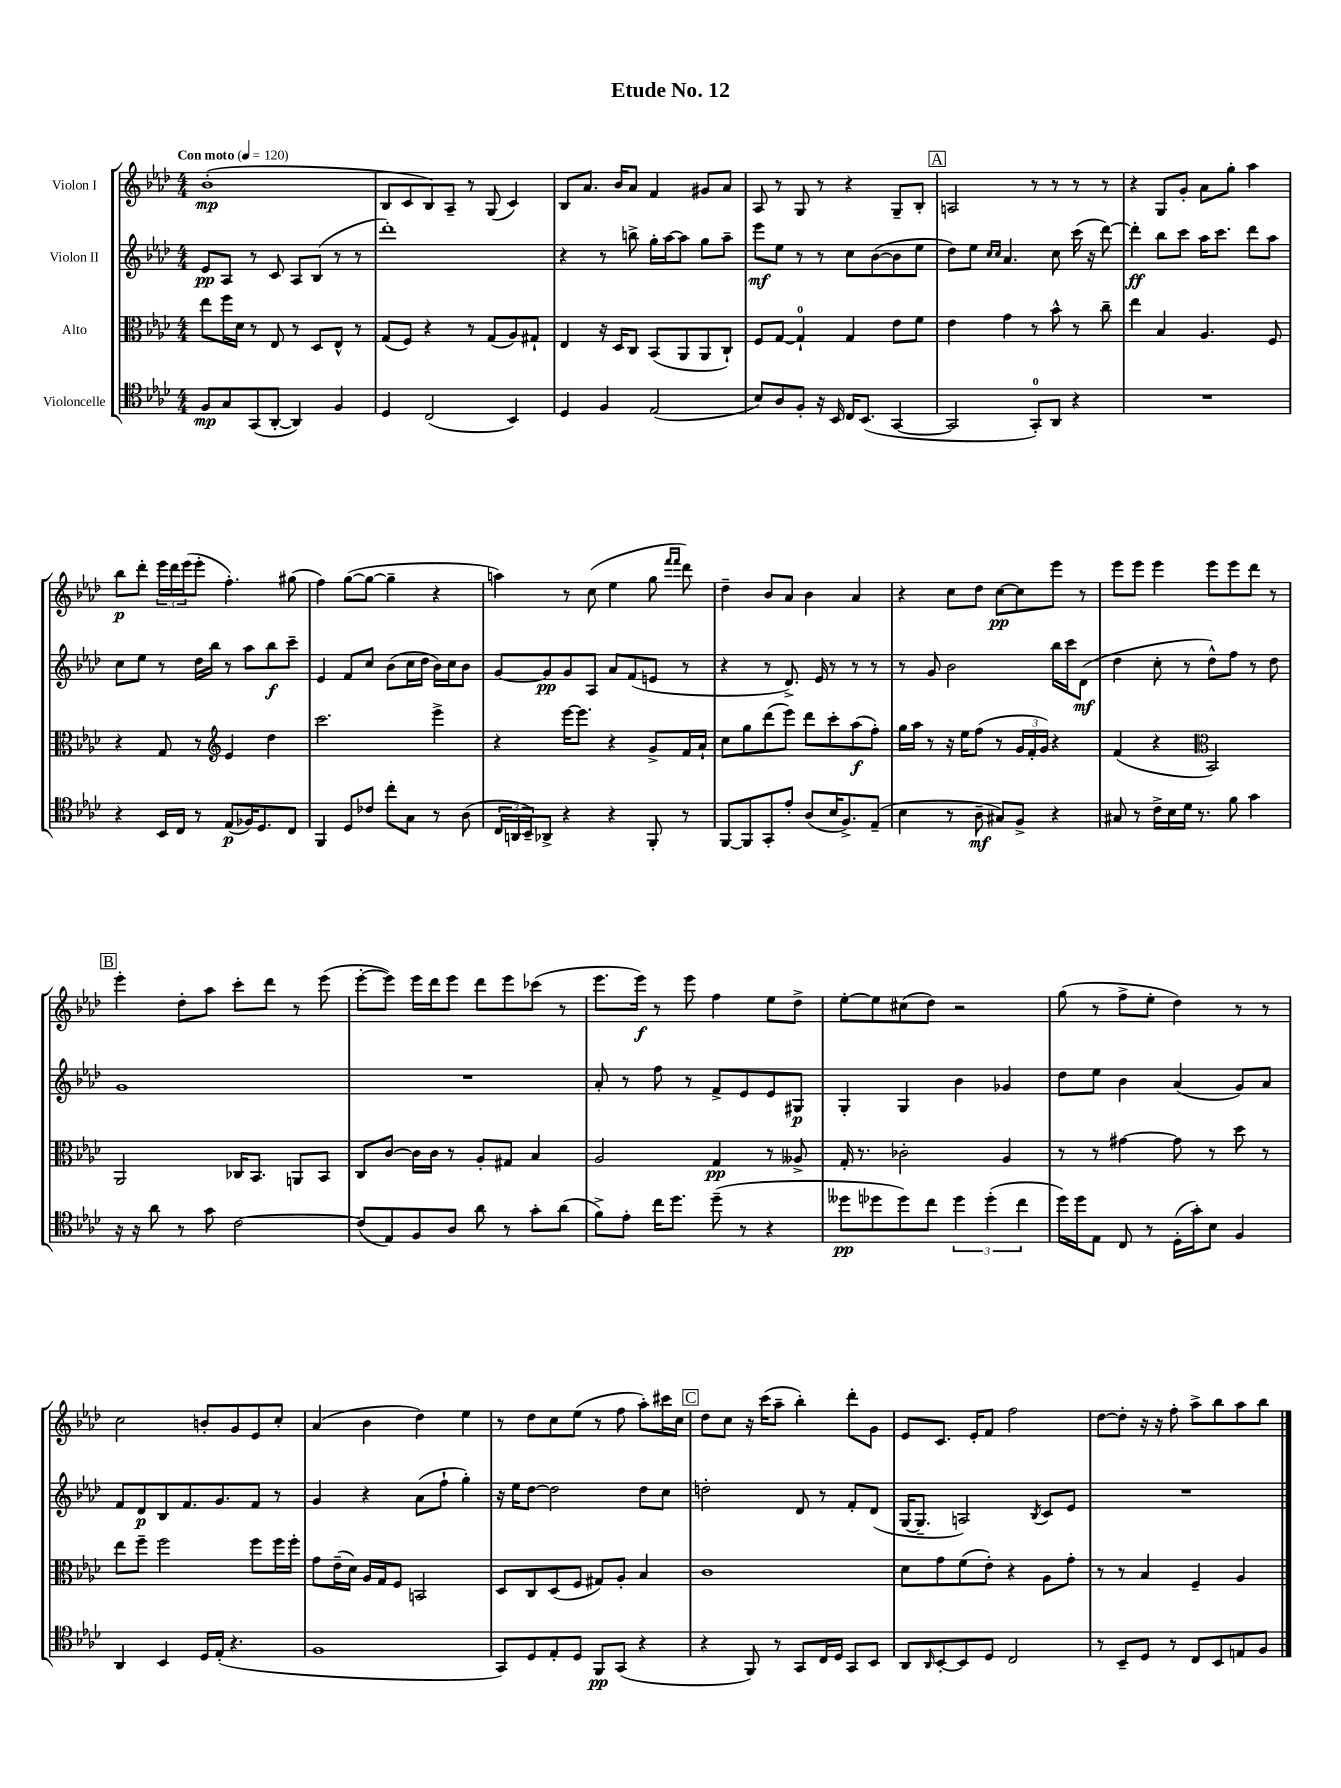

**kern	**kern	**kern	**kern
*staff4	*staff3	*staff2	*staff1
*clefC4	*clefC3	*clefG2	*clefG2
*k[b-e-a-d-]	*k[b-e-a-d-]	*k[b-e-a-d-]	*k[b-e-a-d-]
*M4/4	*M4/4	*M4/4	*M4/4
*MM120	*MM120	*MM120	*MM120
8F/L	8ee-\L	8e-/L	(1b-'
8G/	16ff\L	8A-/J	.
.	16d-\JJ	.	.
(8GG/	8r	8r	.
[8AA-'/J	8E-/	8c/	.
4AA-/])	8r	8A-/L	.
.	8D-/L	(8B-/J	.
4F/	8E-^^/J	8r	.
.	8r	8r	.
=	=	=	=
4D-/	(8G/L	1ddd-')	8B-/L
.	8F/J)	.	8c/
(2C/	4r	.	8B-/)
.	.	.	8A-~/J
.	8r	.	8r
.	(8G/L	.	(8G/
4BB-/)	8A-/)	.	4c/)
.	8G#`/J	.	.
=	=	=	=
4D-/	4E-/	4r	8B-/L
.	.	.	8.a-/J
4F/	16r	8r	.
.	16D-/LK	.	16b-/LK
.	8C/J	8bb^\	8a-/J
(2E-/	(8BB-/L	16gg'\LL	4f/
.	.	[16aa-\J	.
.	8AA-/	8aa-\]J	.
.	8AA-/	8gg\L	8g#/L
.	8C`/J)	8aa-~\J	8a-/J
=	=	=	=
8B-/L)	8F/L	8eee-\L	8A-/
8A-/	[8G/J	8ee-\J	8r
8F'/J	4G`/]	8r	8G/
16r	.	8r	8r
16BB-/	.	.	.
16C/LK	4G/	8cc\L	4r
(8.BB-/J	.	.	.
.	.	([8b-\	.
[4GG/	8e-\L	8b-\]	8G~/L
.	8f\J	8ee-\J	8B-'/J
=	=	=	=
2GG/]	4e-\	8dd-\L)	2A/
.	.	8ee-\J	.
.	.	16qqcc/LL	.
.	.	16qqcc/JJ	.
.	4g\	4.a-/	.
8GG'/L)	8r	.	8r
8AA-/J	8b-^^\	8cc\	8r
4r	8r	(16ccc\	8r
.	.	16r	.
.	8cc~\	[8ddd-\)	8r
=	=	=	=
1r	4ee-\	4ddd-'\]	4r
.	4B-/	8bb-\L	8G/L
.	.	8ccc\J	8g'/J
.	4.A-/	16aa-\LK	8a-\L
.	.	8.ccc\J	.
.	.	.	8gg'\J
.	.	8ddd-\L	4aa-\
.	8F/	8aa-\J	.
=	=	=	=
4r	4r	8cc\L	8bb-\L
.	.	8ee-\J	8ddd-'\J
16BB-/LL	8G/	8r	24eee-\LL
.	.	.	24ddd-\
16C/JJ	.	.	.
.	.	.	(24eee-\J
8r	8r	16dd-\LL	8eee-'\J
.	.	16bb-\JJ	.
*	*clefG2	*	*
(8E-/L	4e-/	8r	4.ff'\)
16F-/K)	.	8aa-\L	.
8.D-/	.	.	.
.	4dd-\	8bb-\	.
8C/J	.	8ccc~\J	(8gg#\
=	=	=	=
4FF/	2.ccc\	4e-/	4ff\)
8D-/L	.	8f/L	([8gg\L
8c-/J	.	8cc/J	8gg\_J
8cc'\L	.	(8b-\L	4gg~\]
8G\J	.	16cc\L	.
.	.	16dd-\JJ	.
8r	4eee-^\	16b-\LL)	4r
.	.	16cc\J	.
(8A-\	.	8b-\J	.
=	=	=	=
24C/LL	4r	[8g/L	4aa\)
24AA/	.	.	.
24BB-~/J)	.	.	.
8AA-^/J	.	8g/]	.
4r	[16eee-\LK	8g/	8r
.	8.eee-\]J	.	.
.	.	8A-/J	(8cc\
4r	4r	8a-/L	4ee-\
.	.	(8f/	.
8FF'/	8g^/L	8e/J	8gg\
.	.	.	16qqfff/LL
.	.	.	16qqfff/JJ
8r	16f/L	8r	8ddd-\)
.	16a-`/JJ	.	.
=	=	=	=
[8FF/L	8cc\L	4r	4dd-~\
8FF/]	8gg\	.	.
8GG'/	(8ddd-\	8r	8b-/L
8e-'/J	8eee-\J)	8.d-^/)	8a-/J
(8A-/L	8ddd-\L	.	4b-\
.	.	16e-/	.
16B-/K	8ccc'\	8r	.
8.F^/)	.	.	.
.	(8aa-\	8r	4a-/
(8E-~/J	8ff'\J)	8r	.
=	=	=	=
4B-\	16gg\LL	8r	4r
.	16aa-\JJ	.	.
.	8r	8g/	.
8r	16r	2b-\	8cc\L
.	16ee-\LK	.	.
8A-~\	(8ff\J	.	8dd-\J
8G#/L)	8r	.	[8cc\L
8F^/J	24g/LL	.	8cc\]
.	24f'/	.	.
.	24g/JJ)	.	.
4r	4r	16bb-\LL	8eee-\J
.	.	16ccc\J	.
.	.	(8d-\J	8r
=	=	=	=
8G#/	(4f/	4dd-\	8eee-\L
8r	.	.	8eee-\J
16c^\LL	4r	8cc'\	4eee-\
16B-\	.	.	.
16d-\JJ	.	8r	.
8.r	.	.	.
*	*clefC3	*	*
.	2BB-/)	8dd-^^\L)	8eee-\L
8f\	.	8ff\J	8eee-\
4g\	.	8r	8ddd-\J
.	.	8dd-\	8r
=	=	=	=
16r	2AA-/	1g	4eee-'\
16r	.	.	.
8a-\	.	.	.
8r	.	.	8dd-'\L
8g\	.	.	8aa-\J
[2c\	16C-/LK	.	8ccc'\L
.	8.BB-/J	.	.
.	.	.	8ddd-\J
.	8AA/L	.	8r
.	8BB-/J	.	(8eee-\
=	=	=	=
(8c/]L	8C/L	1r	[8eee-'\L
8E-/)	[8c/J	.	8eee-\]J)
8F/	16c\]LL	.	16eee-\LL
.	16c\JJ	.	16ddd-\J
8A-/J	8r	.	8eee-\J
8a-\	8A-'/L	.	8ddd-\L
8r	8G#/J	.	8eee-\
8g'\L	4B-/	.	(8ccc-\J
(8a-\J	.	.	8r
=	=	=	=
8f^\L)	2A-/	8a-'/	8.eee-\L
8e-'\J	.	8r	.
.	.	.	16eee-\Jk)
16cc\LK	.	8ff\	8r
8.dd-\J	.	.	.
.	.	8r	8eee-\
(8dd-~\	4G/	8f^/L	4ff\
8r	.	8e-/	.
4r	8r	8e-/	8ee-\L
.	8A--^/	8G#/J	8dd-^\J
=	=	=	=
8dd--\L	16G'/	4G'/	[8ee-'\L
.	8.r	.	.
8dd-\	.	.	8ee-\]
8dd-\)	2c-'\	4G/	(8cc#\
8cc\J	.	.	8dd-\J)
6dd-\	.	4b-\	2r
(6dd-'\	.	.	.
.	4A-/	4g-/	.
6cc\	.	.	.
=	=	=	=
16dd-\LL)	8r	8dd-\L	(8gg\
16dd-\J	.	.	.
8E-\J	8r	8ee-\J	8r
8C/	[4g#\	4b-\	8ff^\L
8r	.	.	8ee-'\J
(16D-'\LL	8g#\]	(4a-/	4dd-\)
16g'\J)	.	.	.
8B-\J	8r	.	.
4F/	8dd-\	8g/L)	8r
.	8r	8a-/J	8r
=	=	=	=
4AA-/	8ee-\L	8f/L	2cc\
.	8ff~\J	8d-/	.
4BB-/	2ff\	8B-/	.
.	.	8.f/	.
16D-/LL	.	.	8b'/L
(16E-'/JJ	.	8.g/	.
4.r	.	.	8g/
.	8ff\L	8f/J	8e-/
.	16ff\L	8r	8cc'/J
.	16ff'\JJ	.	.
=	=	=	=
1F	8g\L	4g/	(4a-/
.	(16e-~\L	.	.
.	16d-\JJ)	.	.
.	16A-/LL	4r	4b-\
.	16G/J	.	.
.	8F/J	.	.
.	2BB/	(8a-\L	4dd-\)
.	.	8ff`\J	.
.	.	4gg'\)	4ee-\
=	=	=	=
8GG/L)	8D-/L	16r	8r
.	.	16ee-\LK	.
8D-/	8C/	[8dd-\J	8dd-\L
8E-'/	(8D-/	2dd-\]	8cc\
8D-/J	8F/J	.	(8ee-\J
8FF/L	8G#/L)	.	8r
(8GG/J	8A-'/J	.	8ff\
4r	4B-/	8dd-\L	8aa-'\L)
.	.	8cc\J	16ccc#\L
.	.	.	16cc\JJ
=	=	=	=
4r	1c	2dd'\	8dd-\L
.	.	.	8cc\J
8FF/)	.	.	16r
.	.	.	(16ccc\LK
8r	.	.	8aa-~\J
8GG/L	.	8d-/	4bb-'\)
16C/L	.	8r	.
16D-/JJ	.	.	.
8GG/L	.	8f'/L	8ddd-'\L
8BB-/J	.	(8d-/J	8g\J
=	=	=	=
8AA-/L	8d-\L	[16G/LK	8e-/L
.	.	8.G~/]J	.
16qqAA-/	.	.	.
[8BB-'/	8g\	.	8.c/J
8BB-/]	(8f\	2A/)	.
.	.	.	16e-'/LK
8D-/J	8e-'\J)	.	8f/J
2C/	4r	.	2ff\
.	.	8qB-/	.
.	8A-\L	8c/L	.
.	8g'\J	8e-/J	.
=	=	=	=
8r	8r	1r	[8dd-\L
8BB-~/L	8r	.	8dd-'\]J
8D-/J	4B-/	.	16r
.	.	.	16r
8r	.	.	8ff'\
8C/L	4F~/	.	8aa-^\L
8BB-/	.	.	8bb-\
8E/	4A-/	.	8aa-\
8F/J	.	.	8bb-\J
==	==	==	==
*-	*-	*-	*-
